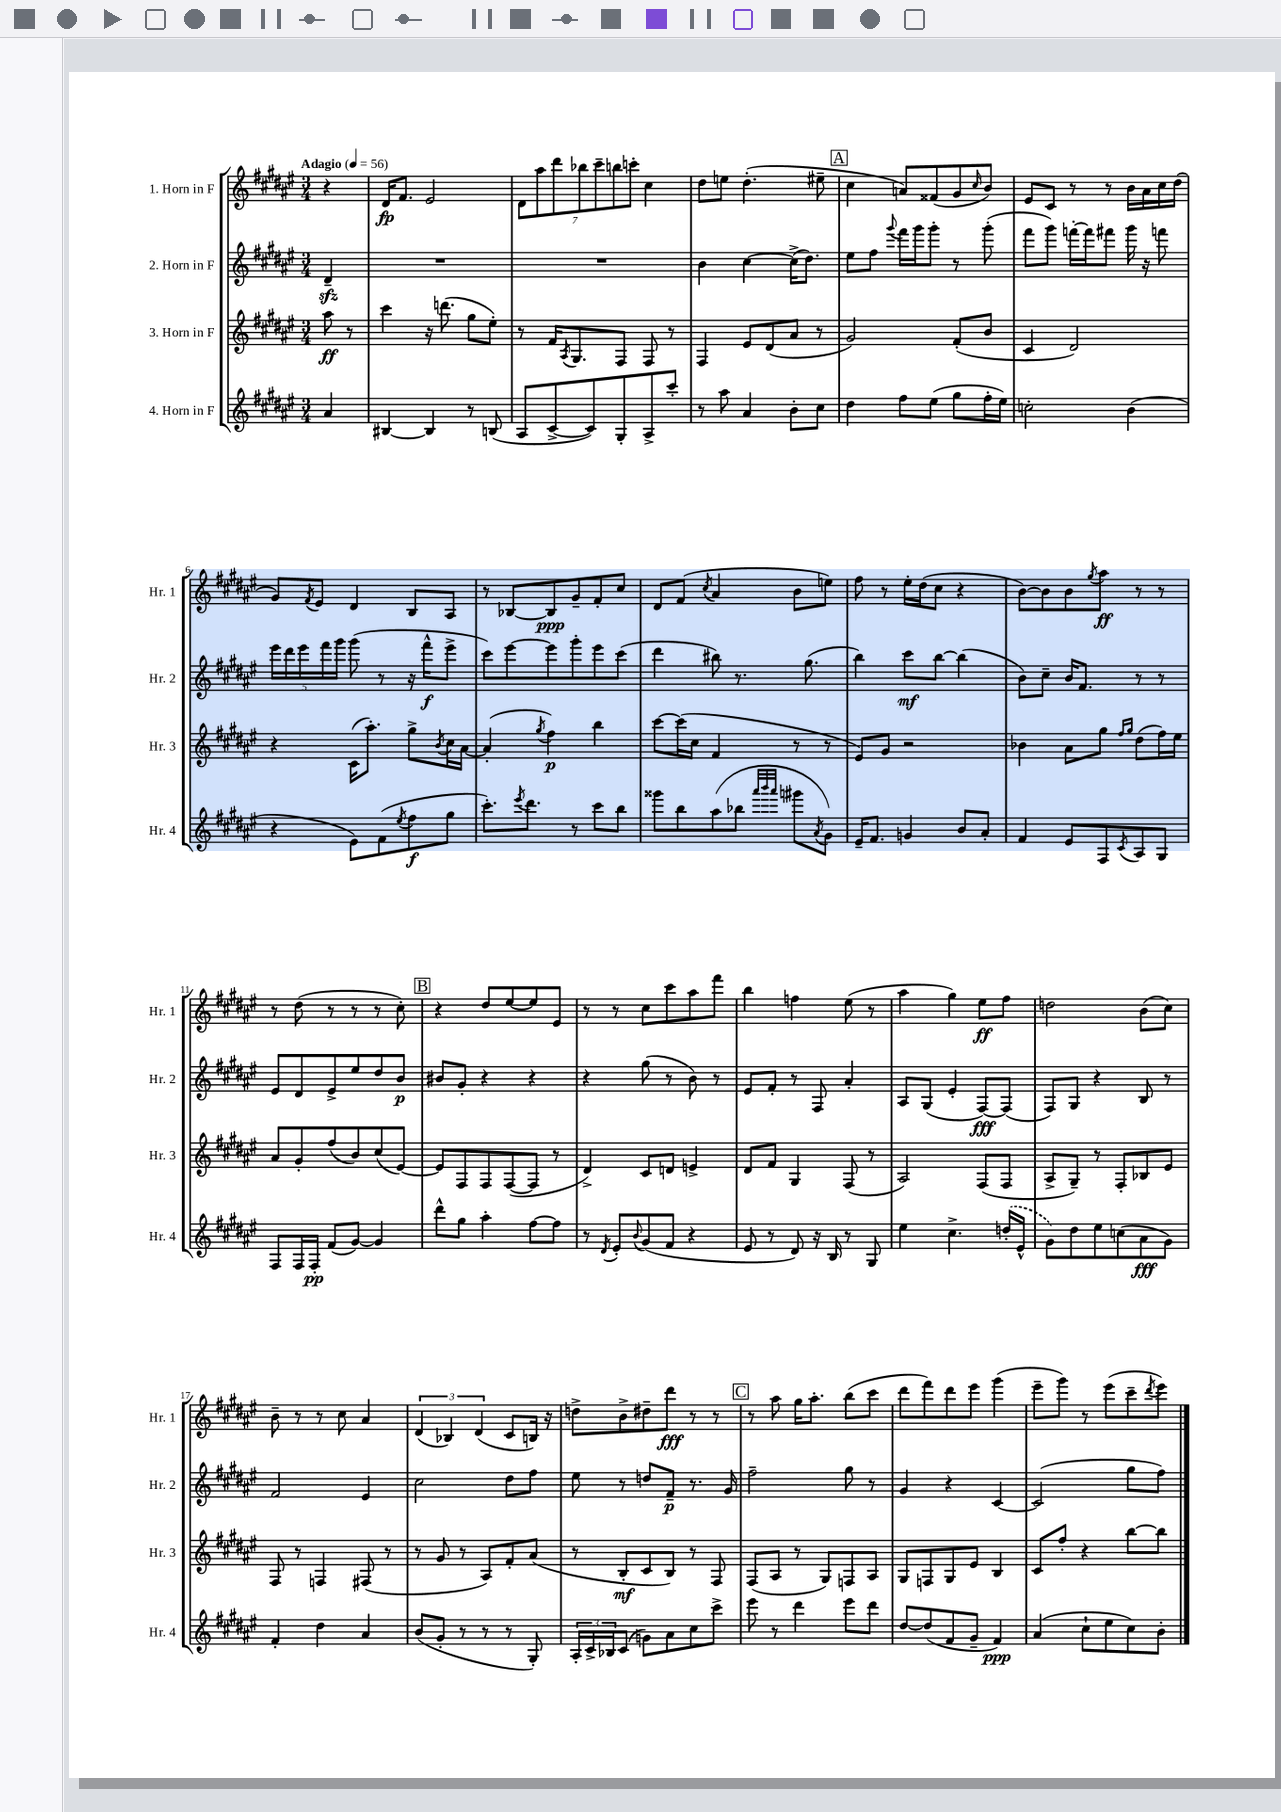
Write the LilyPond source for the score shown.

<<
\new StaffGroup <<
\new Staff = "s0" \with { instrumentName = "1. Horn in F" shortInstrumentName = "Hr. 1" } {
    \clef treble \key fis \major \numericTimeSignature \time 3/4 \partial 4 \tempo "Adagio" 4 = 56
    r4 |
    dis'16\fp fis'8. eis'2 |
    \tuplet 7/4 { dis'8 ais''8 dis'''8 bes''8 cis'''8-- b''8 c'''8-. } cis''4 |
    dis''8 e''8 dis''4.-.( eis''8-- |
    \mark \markup { \box "A" } cis''4 a'8) fisis'8( gis'8 \grace { cis''16 } b'8) |
    eis'8 cis'8 r8 r8 b'16 ais'16 cis''16 dis''16( |
    gis'8) \acciaccatura { fis'8 } eis'8 dis'4 b8 ais8 |
    r8 bes8~ bes8\ppp gis'8-- fis'8-. cis''8 |
    dis'8 fis'8( \acciaccatura { cis''8 } ais'4 b'8 e''8) |
    fis''8 r8 eis''16-. dis''16( cis''8 r4 |
    b'8~) b'8 b'8 \acciaccatura { gis''8 } ais''8\ff r8 r8 |
    r8 dis''8( r8 r8 r8 cis''8-.) |
    \mark \markup { \box "B" } r4 dis''8 eis''8~ eis''8 eis'8 |
    r8 r8 cis''8 cis'''8 ais''8 fis'''8 |
    b''4 f''4 eis''8( r8 |
    ais''4 gis''4) eis''8\ff fis''8 |
    d''2 b'8( cis''8) |
    b'8-- r8 r8 cis''8 ais'4 |
    \tuplet 3/2 { dis'4( bes4) dis'4( } cis'8 b16) r16 |
    d''8-> b'8-> dis''8-- dis'''8\fff r8 r8 |
    \mark \markup { \box "C" } r8 ais''8 gis''16 ais''8.-. b''8( cis'''8 |
    dis'''8 fis'''8) dis'''8 eis'''8 gis'''4( |
    eis'''8-- gis'''8) r8 eis'''8( cis'''8-- \acciaccatura { dis'''8 } eis'''8) \bar "|." |
}
\new Staff = "s1" \with { instrumentName = "2. Horn in F" shortInstrumentName = "Hr. 2" } {
    \clef treble \key fis \major \numericTimeSignature \time 3/4 \partial 4
    dis'4--\sfz |
    R2. |
    R2. |
    b'4 cis''4~ cis''16->( dis''8.) |
    \mark \markup { \box "A" } eis''8 fis''8 \appoggiatura { gis'''8 } fis'''16 gis'''16 gis'''8-. r8 gis'''8-.( |
    fis'''8 gis'''8) f'''16~-. f'''16 fis'''8 gis'''16 r16 f'''8 |
    \tuplet 5/4 { eis'''16 dis'''16 eis'''16 fis'''16 gis'''16 } gis'''8( r8 r16 fis'''16-^\f eis'''8-> |
    cis'''8) eis'''8~ eis'''8 gis'''8-. eis'''8 cis'''8( |
    dis'''4 bis''8) r8. gis''8.( |
    b''4) cis'''8\mf b''8~ b''4( |
    b'8) cis''8-- b'16 fis'8. r8 r8 |
    eis'8 dis'8 eis'8-> eis''8 dis''8 b'8\p |
    \mark \markup { \box "B" } bis'8 gis'8-. r4 r4 |
    r4 gis''8( r8 b'8) r8 |
    eis'8 fis'8-. r8 fis8 ais'4-. |
    ais8 gis8( eis'4-. fis8~\fff) fis8( |
    fis8) gis8 r4 b8 r8 |
    fis'2 eis'4 |
    cis''2 dis''8 fis''8 |
    eis''8 r8 d''8 fis'8--\p r8. gis'16 |
    \mark \markup { \box "C" } fis''2-- gis''8 r8 |
    gis'4 r4 cis'4~ |
    cis'2( gis''8 fis''8) \bar "|." |
}
\new Staff = "s2" \with { instrumentName = "3. Horn in F" shortInstrumentName = "Hr. 3" } {
    \clef treble \key fis \major \numericTimeSignature \time 3/4 \partial 4
    ais''8\ff r8 |
    cis'''4 r16 d'''8.( gis''8 eis''8-.) |
    r8 fis'16 \acciaccatura { ais8 } gis8. fis8 fis8 r8 |
    fis4 eis'8 dis'8( ais'8 r8 |
    \mark \markup { \box "A" } gis'2) fis'8-.( b'8 |
    cis'4 dis'2) |
    r4 cis'16( ais''8.-.) gis''8-> \acciaccatura { b'8 } cis''16 ais'16~ |
    ais'4-.( \acciaccatura { gis''8 } fis''4\p) b''4 |
    cis'''8~ cis'''16( cis''16 fis'4 r8 r8 |
    eis'8) gis'8 r2 |
    bes'4 ais'8 gis''8 \grace { fis''16 gis''16 } dis''8( fis''16) eis''16 |
    ais'8 gis'8-. fis''8( b'8) cis''8( eis'8~) |
    \mark \markup { \box "B" } eis'8 fis8 fis8 fis8~( fis8 r8 |
    dis'4->) cis'8 d'8 e'4-> |
    dis'8 fis'8 gis4 fis8( r8 |
    ais2) fis8( fis8 |
    ais8-> gis8--) r8 fis8-. bes8 eis'8 |
    fis8 r8 f4 fis8( r8 |
    r8 gis'8 r8 ais8) fis'8-. ais'8( |
    r8 b8-.\mf cis'8 b8) r8 fis8 |
    \mark \markup { \box "C" } fis8( ais8 r8 gis8) f8 ais8 |
    gis8 f8 gis8 eis'8 b4 |
    cis'8 fis''8-. r4 b''8~ b''8 \bar "|." |
}
\new Staff = "s3" \with { instrumentName = "4. Horn in F" shortInstrumentName = "Hr. 4" } {
    \clef treble \key fis \major \numericTimeSignature \time 3/4 \partial 4
    ais'4 |
    bis4~ bis4 r8 b8( |
    ais8 cis'8~-> cis'8) gis8-. ais8-> cis'''8-. |
    r8 ais''8 ais'4 b'8-. cis''8 |
    \mark \markup { \box "A" } dis''4 fis''8 eis''8( gis''8 fis''16-. eis''16) |
    c''2-. b'4( |
    r4 eis'8) fis'8( \acciaccatura { eis''8 } fis''8\f gis''8 |
    cis'''8.-.) \acciaccatura { eis'''8 } dis'''8. r8 cis'''8 b''8 |
    gisis'''8 b''8 ais''8( bes''8 \grace { ais'''32 b'''32 ais'''32 } gis'''8 \acciaccatura { ais'8 } gis'8) |
    eis'16-- fis'8. g'4 b'8 ais'8-. |
    fis'4 eis'8 fis8 \acciaccatura { cis'8 } ais8 gis8 |
    fis8 fis16 fis16-.\pp fis'8( gis'8~) gis'4 |
    \mark \markup { \box "B" } dis'''8-^ gis''8 ais''4-. fis''8~ fis''8 |
    r8 \acciaccatura { dis'8 } eis'8-. \appoggiatura { b'8 } gis'8( fis'8 r4 |
    eis'8 r8 dis'8) r16 b16 r8 gis8 |
    eis''4 cis''4.-> \once \slurDashed d''16-.( eis'16-^ |
    gis'8) dis''8 eis''8 c''8( ais'8\fff gis'8) |
    fis'4-. dis''4 ais'4 |
    b'8( gis'8-. r8 r8 r8 gis8-.) |
    \tuplet 3/2 { ais16-. cis'16-> bes16 } cis'8( g'8) ais'8 cis''8 cis'''8-> |
    \mark \markup { \box "C" } eis'''8 r8 dis'''4 eis'''8 dis'''8 |
    dis''8~ dis''8( fis'8 gis'8-- fis'4\ppp) |
    ais'4( cis''8-! eis''8 cis''8) b'8-. \bar "|." |
}
>>
>>
